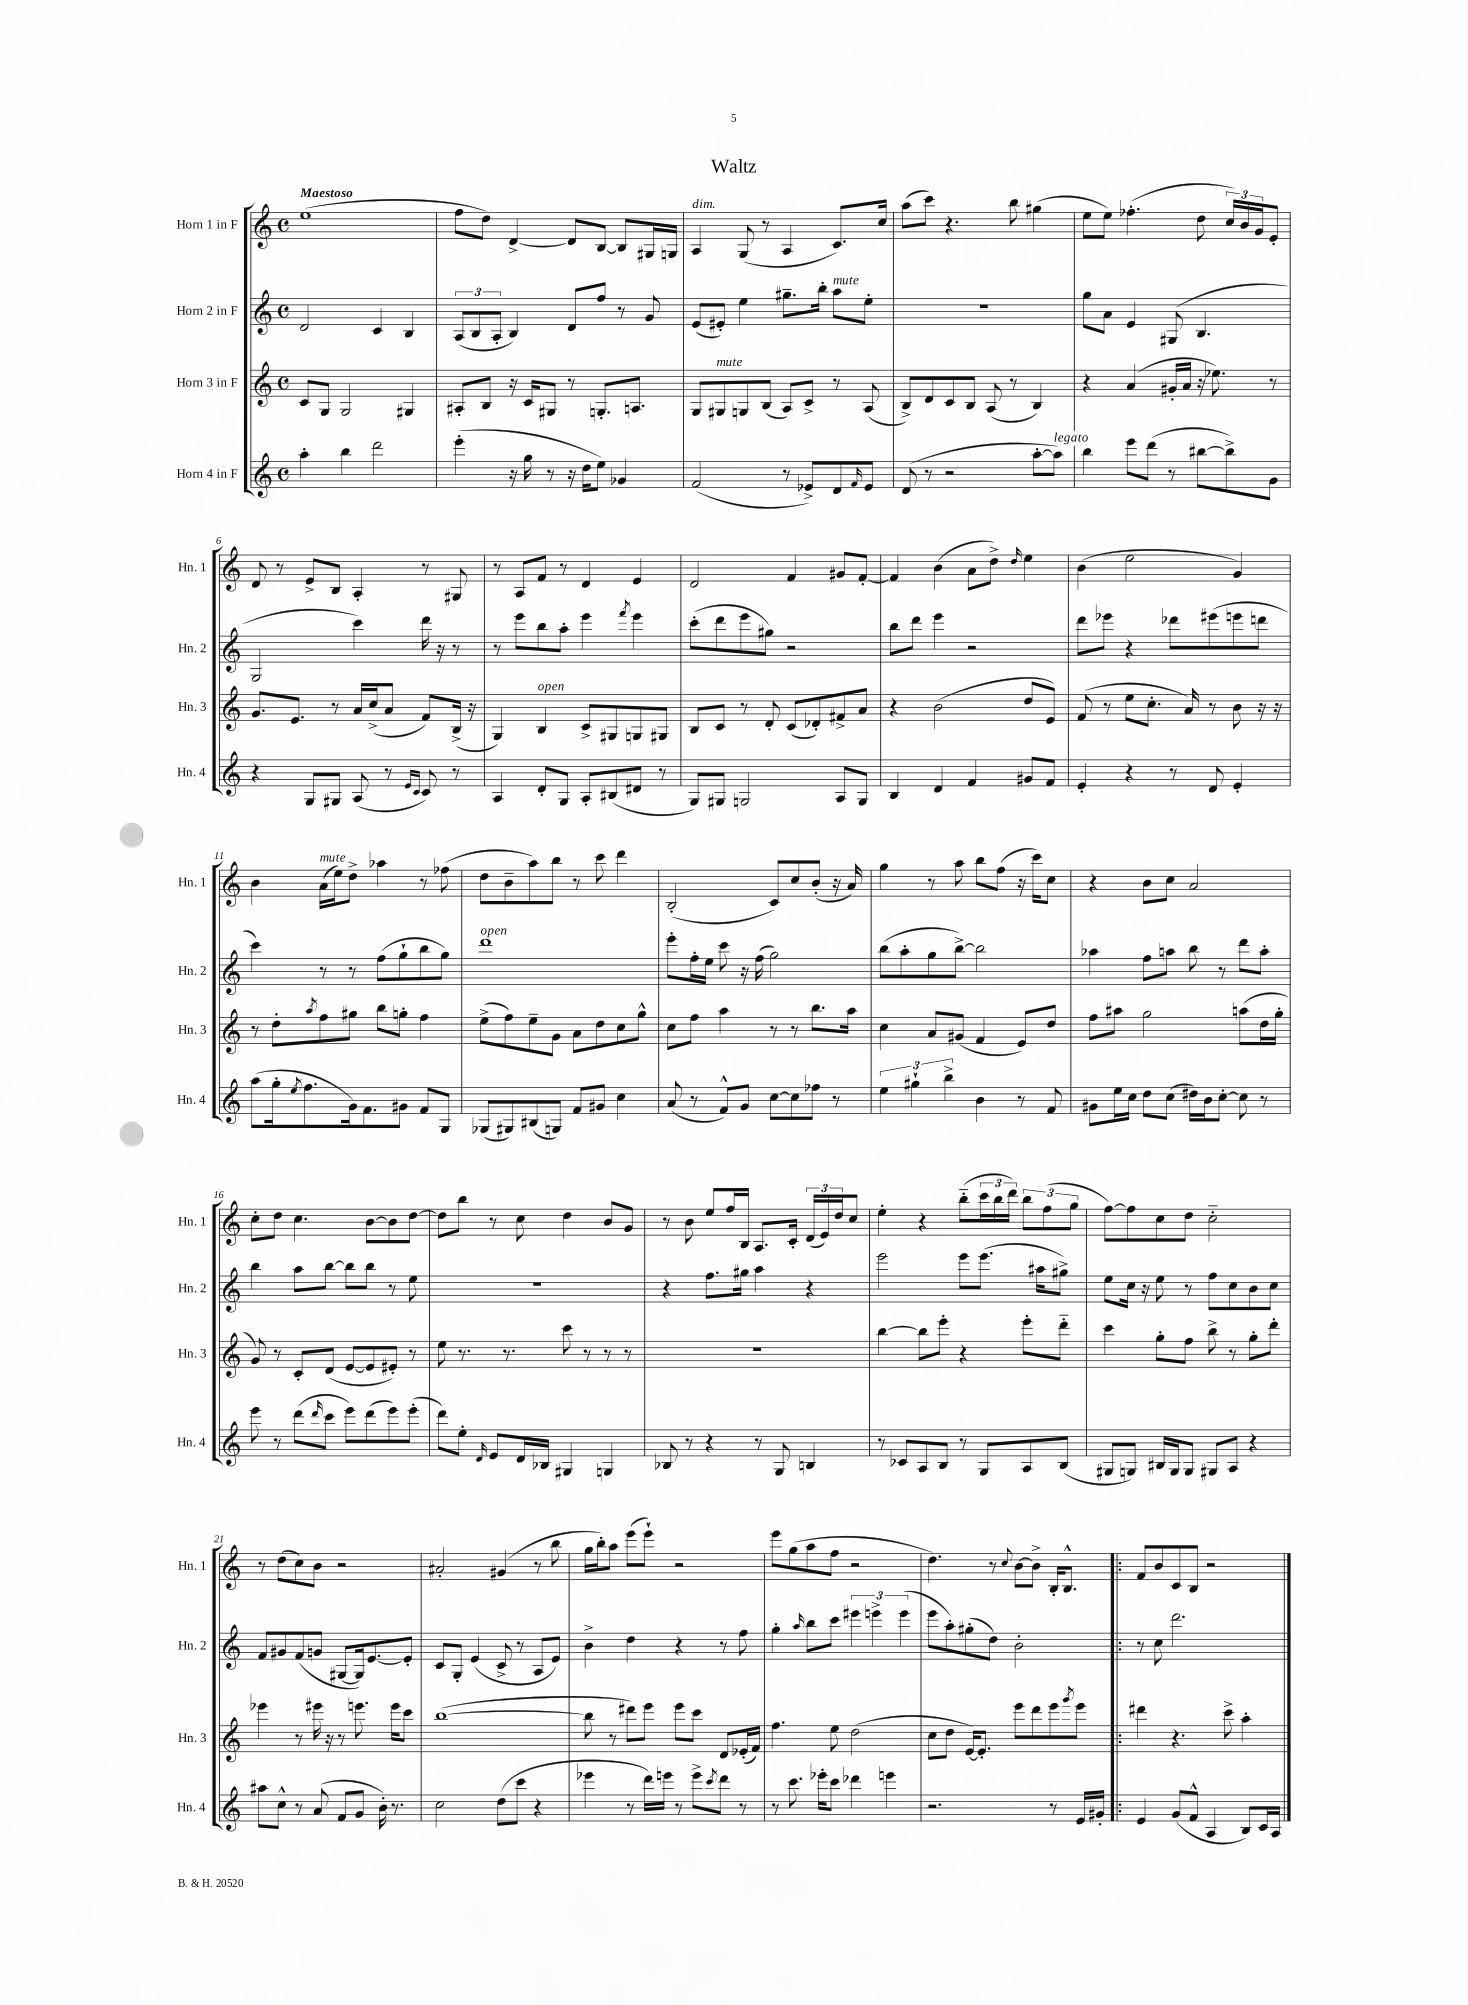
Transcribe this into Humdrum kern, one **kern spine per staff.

**kern	**kern	**kern	**kern
*part4	*part3	*part2	*part1
*staff4	*staff3	*staff2	*staff1
*I"Horn 4 in F	*I"Horn 3 in F	*I"Horn 2 in F	*I"Horn 1 in F
*I'Hn. 4	*I'Hn. 3	*I'Hn. 2	*I'Hn. 1
*clefG2	*clefG2	*clefG2	*clefG2
*k[]	*k[]	*k[]	*k[]
*M4/4	*M4/4	*M4/4	*M4/4
*met(c)	*met(c)	*met(c)	*met(c)
=1	=1	=1	=1
!	!	!	!LO:TX:a:B:t=Maestoso
4aa'\	8c/L	2d/	(1ee
.	8G/J	.	.
4bb\	2G/	.	.
2ddd\	.	4c/	.
.	4G#X/	4B/	.
=2	=2	=2	=2
(4eee'\	8A#X'/L	(12A/L	8ff\L
.	.	12B/	.
.	8B/J	.	8dd\J)
.	.	12A'/J	.
16r	16r	4B/)	[4d^/
16gg\	16c/KL	.	.
8r	8G#X/J	.	.
16r	8r	8d/L	8d/L]
16dd\KL	.	.	.
8ee\J)	8.Gn'/L	8ff/J	[8B/J
4g-X/	.	8r	8B/L]
.	8.An/J	.	.
.	.	8g/	16G#X/L
.	.	.	16Gn/JJ
=3	=3	=3	=3
!	!	!	!LO:TX:a:i:t=dim.
(2f/	8G/L	(8e/L	4A/
!	!LO:TX:a:i:t=mute	!	!
.	8G#X/	8e#X'/J)	.
.	8Gn/	4ee\	(8G/
.	(8B/J	.	8r
8r	8A/L)	8.gg#X~\L	4A/
8e-X^/L)	8c^/J	.	.
.	.	16bb'\Jk	.
!	!	!LO:TX:a:i:t=mute	!
8d/	8r	8aa\L	8.c/L)
16qqf/	.	.	.
8e-/J	(8A/	8ee'\J	.
.	.	.	16cc/Jk
=4	=4	=4	=4
(8d/	8B^/L)	1r	(8aa\L
8r	8d/	.	8ccc\J)
2r	8c/	.	4.r
.	8B/J	.	.
.	(8A/	.	.
.	8r	.	8bb\
[8aa'\L	4B/)	.	(4gg#X\
!LO:TX:a:i:t=legato	!	!	!
8aa\J])	.	.	.
=5	=5	=5	=5
4bb\	4r	8gg\L	8ee\L
.	.	8a\J	8ee\J)
8eee\L	(4a/	4e/	(4.ff-X'\
(8ddd\J	.	.	.
8r	16g#X'/LL	(8G#X/	.
.	16a/JJ	.	.
[8bb#X\L	16r	4.B/	8dd\
.	8.ee-X\)	.	.
8bb#^\])	.	.	24cc/LL)
.	.	.	24b/
.	.	.	24g/J
8g\J	8r	.	8e'/J
!!LO:LB:g=z
=6	=6	=6	=6
4r	8.g/L	2G/	8d/
.	.	.	8r
.	8.e/J	.	.
8G/L	.	.	8e^/L
8G#X/J	8r	.	8B/J
(8A/	16a/LL	4ccc\)	4A'/
.	(16cc^/J	.	.
8r	8a/J	.	.
16qqe/LL	.	.	.
16qqc/JJ	.	.	.
8c/)	8f/L)	16ddd\	8r
.	.	16r	.
8r	(16B^/Jk	8r	8G#X/
.	16r	.	.
=7	=7	=7	=7
4A/	4G/)	8r	8r
.	.	8eee\L	8A/L
!	!LO:TX:a:i:t=open	!	!
8d'/L	4B/	8bb\	8f/J
8G/J	.	8aa'\J	8r
8A'/L	8c^/L	4eee\	4d/
(8B#X/	8G#X/	.	.
.	.	8qfff/	.
8d#X/J	8Gn/	4eee\	4e/
8r	8G#X/J	.	.
=8	=8	=8	=8
8G/L)	8B/L	(8ccc'\L	2d/
8G#X/J	8c/J	8ddd\	.
2Gn/	8r	8eee\	.
.	8d'/	8gg#X\J)	.
.	(8c/L	2r	4f/
.	8d-X'/)	.	.
8A/L	8f#X^/	.	8g#X/L
8G/J	8a/J	.	[8f'/J
=9	=9	=9	=9
4B/	4r	8bb\L	4f/]
.	.	8ddd\J	.
4d/	(2b\	4eee\	(4b\
4f/	.	2r	8a\L
.	.	.	8dd^\J)
.	.	.	16qqdd/
8g#X/L	8dd/L	.	4ee\
8f/J	8e/J)	.	.
=10	=10	=10	=10
4e'/	(8f/	8ddd\L	(4b\
.	8r	8eee-X\J	.
4r	8ee\L	4r	2ee\
.	8.cc'\J	.	.
8r	.	8ddd-X\L	.
.	16a/)	.	.
8d/	8r	(8eee#X\	.
4e'/	8b\	8eeen\	4g/)
.	16r	8dddn\J	.
.	16r	.	.
!!LO:LB:g=z
=11	=11	=11	=11
(8aa\L	8r	4ccc\)	4b\
16gg'\k	8dd'\L	.	.
8qee/	.	.	.
8.ff\	.	.	.
.	8qaa/	.	.
!	!	!	!LO:TX:a:i:t=mute
.	8ff\	8r	(16a\LL
.	.	.	16ee\J)
16g\k)	8gg#X\J	8r	8dd^\J
8.f\	.	.	.
.	8bb\L	(8ff\L	4aa-X\
8g#X\J	8ggn'\J	8gg`\	.
8f/L	4ff\	8bb\	8r
8G/J	.	8gg\J)	(8ff-X\
=12	=12	=12	=12
!	!	!LO:TX:a:i:t=open	!
(8G-X/L	(8ee^\L	1ddd	8dd\L
8G#X/)	8ff\)	.	8b~\
(8B#X/	8ee~\	.	8aa\)
8Gn/J)	8g\J	.	8bb\J
8f/L	8a\L	.	8r
8g#X/J	8dd\	.	8ccc\
4cc\	8cc\	.	4ddd\
.	8gg^^\J	.	.
=13	=13	=13	=13
(8a/	8cc\L	8eee'\L	(2B'/
8r	8ff\J	16ff'\L	.
.	.	16ee\JJ	.
8f^^/L)	4aa\	8ccc\	.
8g/J	.	16r	.
.	.	(16ff\	.
[8cc\L	8r	2gg\)	8c/L)
8cc\]	8r	.	8cc/
8ff-X\J	8.bb\L	.	(8b'/J
8r	.	.	16r
.	16aa\Jk	.	16a/)
=14	=14	=14	=14
6ee\	4cc\	(8bb\L	4gg\
.	.	8aa'\	.
6gg#X`\	.	.	.
.	8a/L	8gg\	8r
6bb^\	.	.	.
.	(8g#X/J	[8bb^\J)	8aa\
4b\	4f/	2bb\]	8bb\L
.	.	.	(8ff\J
8r	8e/L)	.	16r
.	.	.	16ccc\KL)
8f/	8dd/J	.	8cc\J
=15	=15	=15	=15
8g#X\L	8ff\L	4aa-X\	4r
16ee\L	8aa#X\J	.	.
16cc\JJ	.	.	.
8dd\L	2gg\	8ff\L	8b\L
(8cc\J	.	8aan\J	8cc\J
16dd#X\LL)	.	8bb\	2a/
16b\J	.	.	.
[8cc'\J	.	8r	.
8cc\]	(8aan\L	8ddd\L	.
8r	16dd\L	8aa'\J	.
.	16gg'\JJ	.	.
!!LO:LB:g=z
=16	=16	=16	=16
8eee\	8g/)	4bb\	8cc'\L
8r	8r	.	8dd\J
(8ddd\L	8c'/L	8aa\L	4.cc\
16qqddd/	.	.	.
8ccc\J	(8d/J	[8bb\J	.
8eee\L)	[8e/L	8bb\L]	.
(8ddd\	8e/]	8bb\J	[8b\L
8eee\)	8e#X'/J)	8r	8b\]
(8eee'\J	8r	8ee\	[8dd\J
=17	=17	=17	=17
8ddd\L)	8ee\	1r	8dd\L]
8ee'\J	8.r	.	8bb\J
16qqd/	.	.	.
8e/L	.	.	8r
.	8.r	.	.
16d/L	.	.	8cc\
16B-X/JJ	.	.	.
4G#X/	8ccc\	.	4dd\
.	8r	.	.
4Gn/	8r	.	8b/L
.	8r	.	8g/J
=18	=18	=18	=18
8B-X/	1r	4r	8r
8r	.	.	8b\
4r	.	8.ff\L	8ee/L
.	.	.	16ff/L
.	.	16gg#X\Jk	16B/JJ
8r	.	4aa\	8.A/L
8G/	.	.	.
.	.	.	16c'/Jk
4Bn/	.	4r	(24d/LL
.	.	.	24e/)
.	.	.	24dd/J
.	.	.	8cc/J
=19	=19	=19	=19
8r	[4bb\	2eee\	4ee'\
8c-X/L	.	.	.
8A/	8bb\L]	.	4r
8B/J	8eee'\J	.	.
8r	4r	8eee\L	(8bb\L
8G/L	.	(8.eee\J	24ccc\L
.	.	.	24bb\
.	.	.	24ddd\JJ)
8A/	8eee'\L	.	12bb\L
.	.	16aa#X\KL	.
.	.	.	(12ff\
(8B/J	8ddd\J	8gg#X^\J)	.
.	.	.	12gg\J
=20	=20	=20	=20
8G#X/L	4ccc\	8ee\L	[8ff\L)
8Gn/J)	.	16cc\Jk	8ff\]
.	.	16r	.
16B#X/LL	8gg'\L	8ee\	8cc\
16G/J	.	.	.
8G/J	8ff\J	8r	8dd\J
8G#X/L	8bb^\	8ff\L	2cc\
8A/J	8r	8cc\	.
4r	8gg'\L	8b\	.
.	8ddd'\J	8cc\J	.
!!LO:LB:g=z
=21	=21	=21	=21
8aa#X\L	4eee-X\	8f/L	8r
8cc^^\J	.	8g#X/	(8dd\L
8r	8r	(8f/	8cc\)
(8a/	16eee#X\	8gn/J	8b\J
.	16r	.	.
8f/L	8r	[8G#X/L	2r
8g/J	8.eeen\	16G#/k])	.
.	.	[8.e/	.
16b'\)	.	.	.
8.r	16eee\KL	.	.
.	8ccc\J	8e'/J]	.
=22	=22	=22	=22
2cc\	([1bb	8c/L	2a#X'/
.	.	8G'/J	.
.	.	(4e/	.
(8dd\L	.	8c^/	(4g#X/
8ccc\J	.	8r	.
4r	.	8A/L	8r
.	.	8e/J)	8bb\
=23	=23	=23	=23
4eee-X\	8bb\]	4b^\	16gg\LL
.	.	.	16bb'\J)
.	8r	.	8aa\J
8r	8ddd#X\L)	4dd\	(8eee\L
16ddd\LL)	8eee\J	.	8eee`\J)
16eeen\JJ	.	.	.
8r	8eee\L	4r	2r
8eee^\L	8ccc\J	.	.
8qccc/	.	.	.
8ddd\J	8d/L	8r	.
8r	(16e-X'/L	8ff\	.
.	16f/JJ)	.	.
=24	=24	=24	=24
8r	4.ff\	4gg'\	8eee\L
8.ccc\	.	.	(8gg\
.	.	16qqaa/	.
.	.	8bb\L	8aa\
16eee-X'\KL	.	.	.
8ccc\J	8ee\	8ccc\J	8ff\J
4ddd-X\	(2dd\	6eee#X\	2r
.	.	6eeen^\	.
4eeen\	.	.	.
.	.	(6eee\	.
=25	=25	=25	=25
2.r	8cc\L	8eee\L	4.dd\)
.	8dd\J	8aa'\)	.
.	[16e/KL)	(8gg#X'\	.
.	8.e'/J]	.	.
.	.	8dd\J)	8r
.	.	.	8qqcc/
.	8eee\L	2b'\	[8b\L
.	8ddd\	.	8b^\J]
8r	8eee\	.	16B'/KL
.	.	.	8.B^^/J
.	8qggg/	.	.
16e/LL	8eee\J	.	.
16g#X'/JJ	.	.	.
=26!|:	=26!|:	=26!|:	=26!|:
4e/	4ddd#X\	8r	8f/L
.	.	8cc\	8b/
(8g/L	4.r	2.ddd\	8c/
8f^^/J	.	.	8B/J
4A/	.	.	2r
.	8ccc^\	.	.
8B/L)	4aa'\	.	.
16c/L	.	.	.
16A/JJ	.	.	.
==	==	==	==
*-	*-	*-	*-
